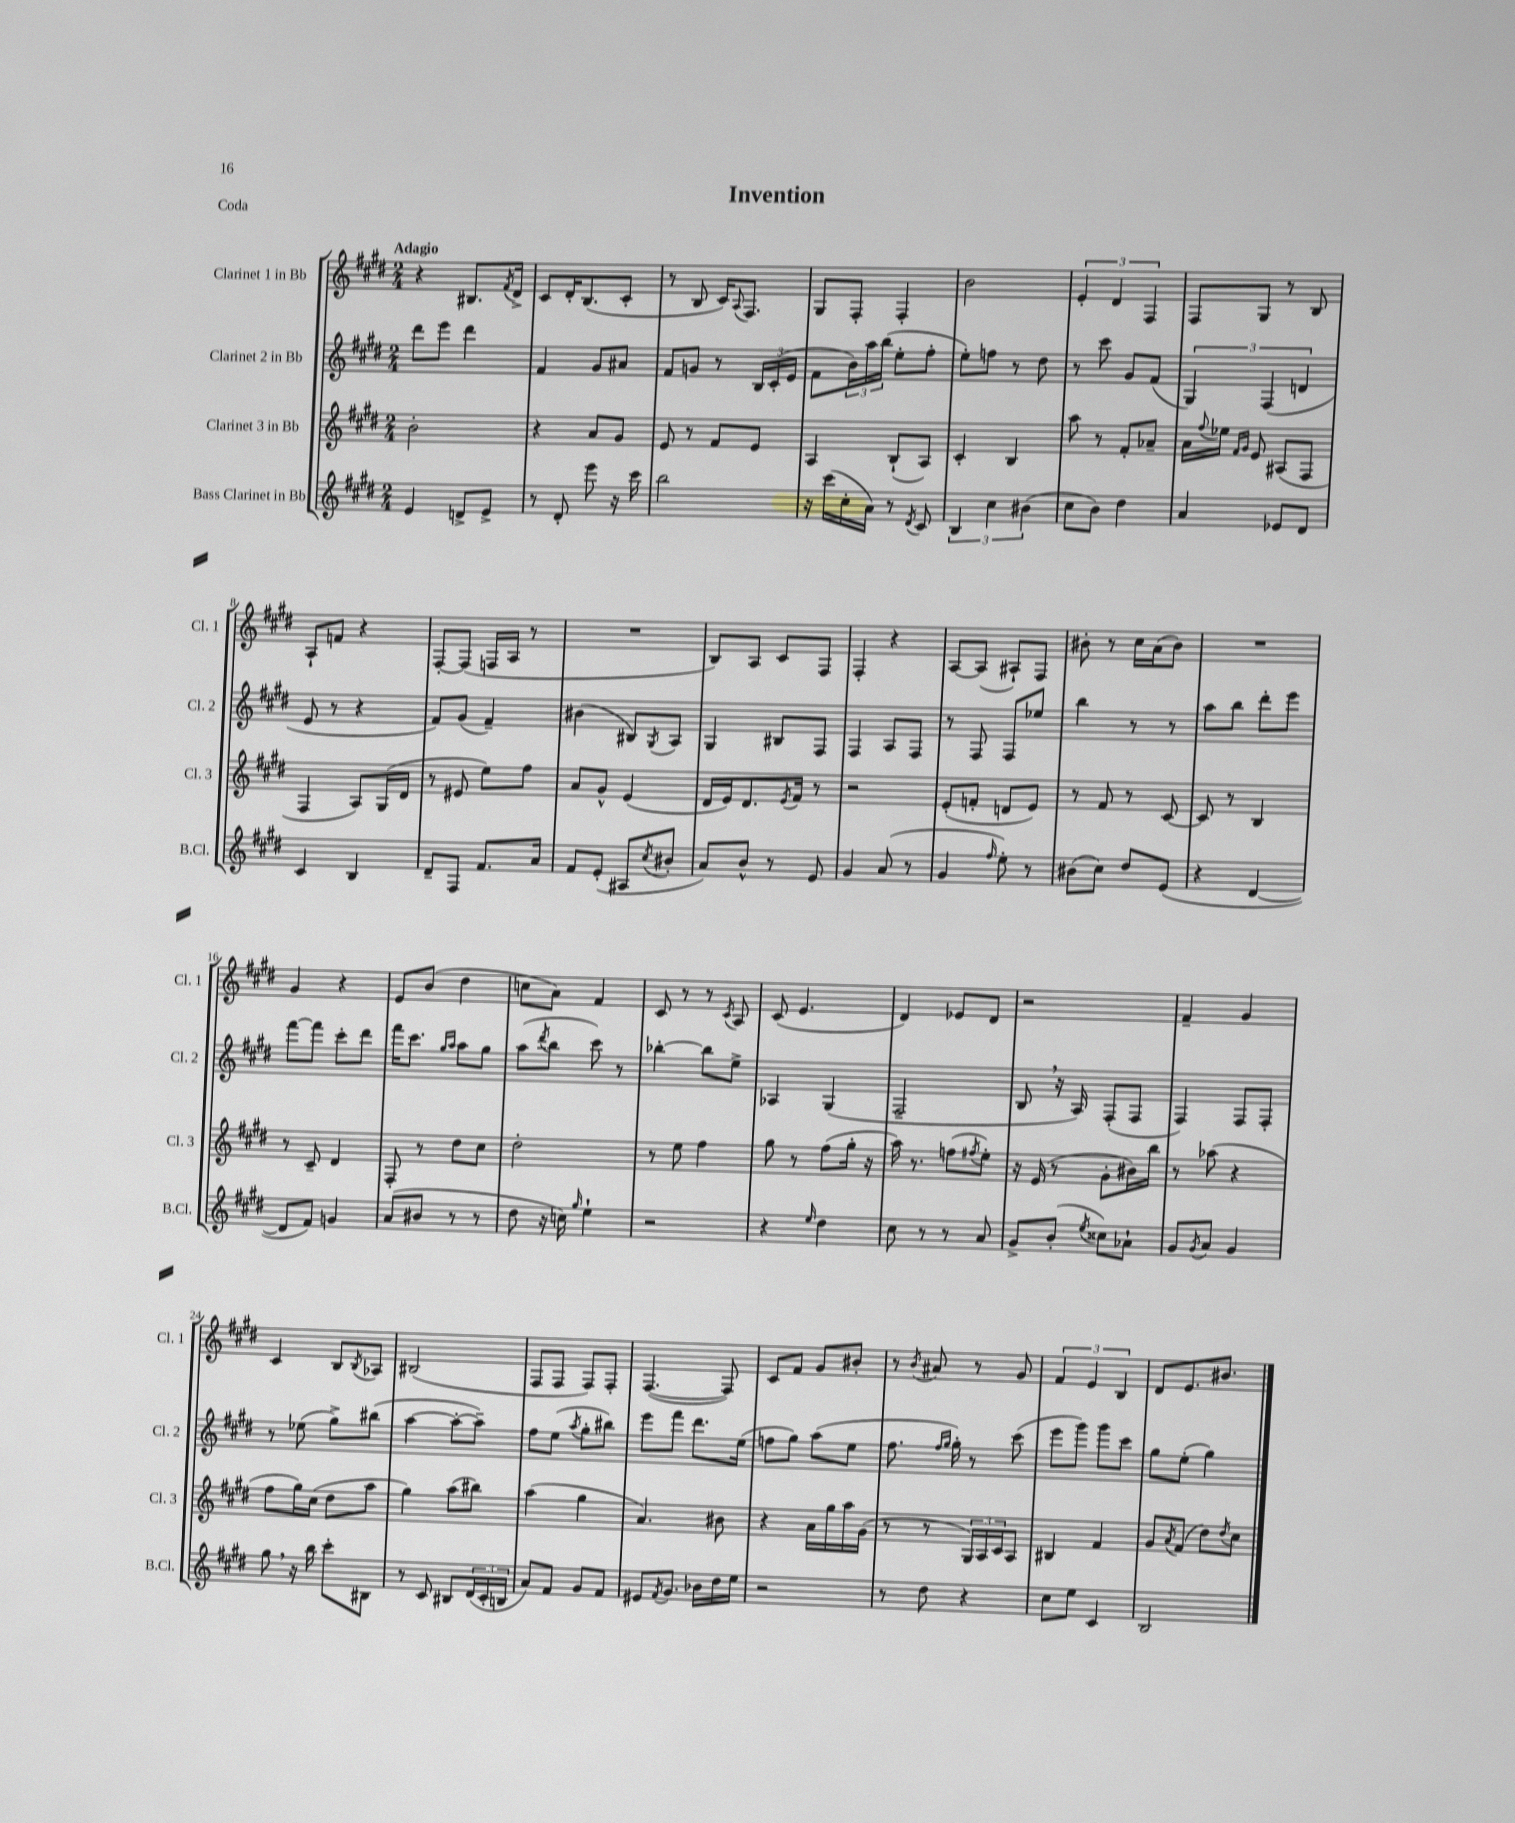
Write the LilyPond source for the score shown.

\header { title = "Invention" piece = "Coda" }
<<
\new StaffGroup <<
\new Staff = "s0" \with { instrumentName = "Clarinet 1 in Bb" shortInstrumentName = "Cl. 1" } {
    \clef treble \key e \major \numericTimeSignature \time 2/4 \tempo "Adagio"
    r4 bis8. \acciaccatura { fis'8 } dis'16-> |
    cis'8 dis'16-. b8.( cis'8-. |
    r8 b8 cis'16) \appoggiatura { a8 } fis8. |
    gis8 fis8-. fis4-. |
    b'2 |
    \tuplet 3/2 { e'4-. dis'4 fis4 } |
    fis8 gis8 r8 b8 |
    a8-! f'8 r4 |
    fis8~-. fis8( f16 a16 r8 |
    R2 |
    b8) a8 cis'8 fis8 |
    fis4-. r4 |
    a8~ a8( ais8-!) fis8 |
    bis'8-. r8 cis''16 a'16( bis'8) |
    R2 |
    gis'4 r4 |
    e'8 b'8( dis''4 |
    c''8 a'8) fis'4 |
    cis'8 r8 r8 \acciaccatura { cis'8 } a8 |
    cis'8( e'4. |
    dis'4) ees'8 dis'8 |
    r2 |
    fis'4-- gis'4 |
    cis'4 b8 \acciaccatura { b8 } aes8 |
    bis2( |
    fis8 fis8 fis8) fis8-. |
    fis4.~( fis8) |
    cis'8 fis'8 gis'8 bis'8-. |
    r8 \acciaccatura { b'8 } ais'8 r8 gis'8 |
    \tuplet 3/2 { fis'4 e'4 b4 } |
    dis'8 e'8. bis'8. \bar "|." |
}
\new Staff = "s1" \with { instrumentName = "Clarinet 2 in Bb" shortInstrumentName = "Cl. 2" } {
    \clef treble \key e \major \numericTimeSignature \time 2/4
    dis'''8 e'''8 dis'''4 |
    fis'4 gis'8 ais'8 |
    fis'8 g'8 r8 \tuplet 3/2 { b16 cis'16-.( e'16 } |
    fis'8 \tuplet 3/2 { b'16) a''16 b''16( } e''8-. fis''8-. |
    e''8-.) f''8 r8 dis''8 |
    r8 cis'''8 gis'8 fis'8( |
    \tuplet 3/2 { gis4) fis4( d'4 } |
    e'8 r8 r4 |
    fis'8) gis'8( fis'4--) |
    bis'4( bis8) \acciaccatura { gis8 } a8 |
    gis4 bis8 fis8 |
    fis4 a8 fis8 |
    r8 fis8 fis8 ees''8 |
    b''4 r8 r8 |
    a''8 b''8 dis'''8-. e'''8 |
    fis'''8~ fis'''8 cis'''8-. dis'''8 |
    fis'''16 cis'''8. \grace { gis''16 a''16 } a''8 gis''8 |
    a''8( \acciaccatura { dis'''8 } b''8 cis'''8) r8 |
    bes''4~-. bes''8 e''8-> |
    aes4 gis4( |
    fis2-- |
    b8 \breathe r16 a16) fis8-.( fis8 |
    fis4) fis8 fis8-. |
    r8 ees''8( gis''8->) bis''8( |
    a''4~ a''8~-. a''8--) |
    fis''8 e''8( \acciaccatura { a''8 } gis''8-. bis''8) |
    e'''8 fis'''8 dis'''8. e''16( |
    f''8 gis''8) a''8( e''8 |
    fis''8. \grace { fis''16 gis''16 } gis''16-.) r8 cis'''8( |
    e'''8 gis'''8) gis'''8 cis'''8 |
    gis''8 e''8-.( gis''4) \bar "|." |
}
\new Staff = "s2" \with { instrumentName = "Clarinet 3 in Bb" shortInstrumentName = "Cl. 3" } {
    \clef treble \key e \major \numericTimeSignature \time 2/4
    b'2-. |
    r4 a'8 gis'8 |
    e'8 r8 fis'8 e'8 |
    a4 b8-!( a8) |
    cis'4-. b4 |
    a''8 r8 fis'8-. aes'8-- |
    a'16 \appoggiatura { fis''8 } ees''16 \grace { fis'16 gis'16 } e'8 ais8( fis8 |
    fis4 a8) gis16( dis'16 |
    r8 eis'8 e''8) fis''8 |
    a'8 gis'8-^ e'4( |
    dis'16 e'16) dis'8. \acciaccatura { e'8 } fis'16 r8 |
    r2 |
    e'8-.( f'8-. d'8 e'8) |
    r8 fis'8 r8 cis'8~ |
    cis'8 r8 b4 |
    r8 cis'8-- dis'4 |
    fis8-. r8 dis''8 cis''8 |
    dis''2-. |
    r8 e''8 fis''4 |
    gis''8 r8 fis''8( gis''16-. r16 |
    a''16) r8. f''8( \acciaccatura { fis''8 } e''8-.) |
    r16 e'16( r8 gis'8-. bis'16) b''16 |
    r8 aes''8( r4 |
    fis''8 gis''16) cis''16( dis''8 a''8 |
    gis''4) a''8( bis''8) |
    a''4( gis''4 |
    a'4.) bis'8 |
    r4 a'16 gis''16 a''16 gis'16( |
    r8 r8 \tuplet 3/2 { gis16) a16 cis'16 } a8 |
    bis4 fis'4 |
    gis'8 \acciaccatura { a'8 } fis'8( dis''8) \acciaccatura { dis''8 } cis''8 \bar "|." |
}
\new Staff = "s3" \with { instrumentName = "Bass Clarinet in Bb" shortInstrumentName = "B.Cl." } {
    \clef treble \key e \major \numericTimeSignature \time 2/4
    e'4 d'8-> e'8-> |
    r8 dis'8-. e'''8 r16 cis'''16 |
    b''2 |
    r16 cis'''16( cis''16-. a'16) r8 \acciaccatura { dis'8 } cis'8 |
    \tuplet 3/2 { b4 cis''4 bis'4( } |
    cis''8 b'8) dis''4 |
    a'4 ees'8 dis'8 |
    cis'4 b4 |
    dis'8-- fis8 fis'8. a'16 |
    fis'8 e'8-.( ais8 \acciaccatura { cis''8 } bis'8-. |
    a'8) b'8-^ r8 e'8 |
    gis'4 a'8( r8 |
    gis'4 \grace { fis''16 } e''8-.) r8 |
    bis'8( cis''8) dis''8 e'8( |
    r4 dis'4~ |
    dis'8 fis'8) g'4 |
    a'8( bis'8 r8 r8 |
    dis''8 r16 c''16) \grace { gis''16 } e''4-! |
    r2 |
    r4 \grace { e''16 } dis''4 |
    cis''8 r8 r8 a'8 |
    gis'8-> b'8-.( \acciaccatura { e''8 } cisis''8) aes'8-! |
    gis'8 \acciaccatura { gis'8 } a'8 gis'4 |
    gis''8 \breathe r16 b''16 cis'''8-. bis8 |
    r8 cis'8 bis8 \tuplet 3/2 { dis'16( cis'16-. b16 } |
    a'8) fis'8 gis'8 fis'8 |
    eis'8 \acciaccatura { fis'8 } gis'8. bes'16 dis''16 e''16 |
    r2 |
    r8 dis''8 r4 |
    cis''8 e''8 cis'4 |
    b2 \bar "|." |
}
>>
>>
